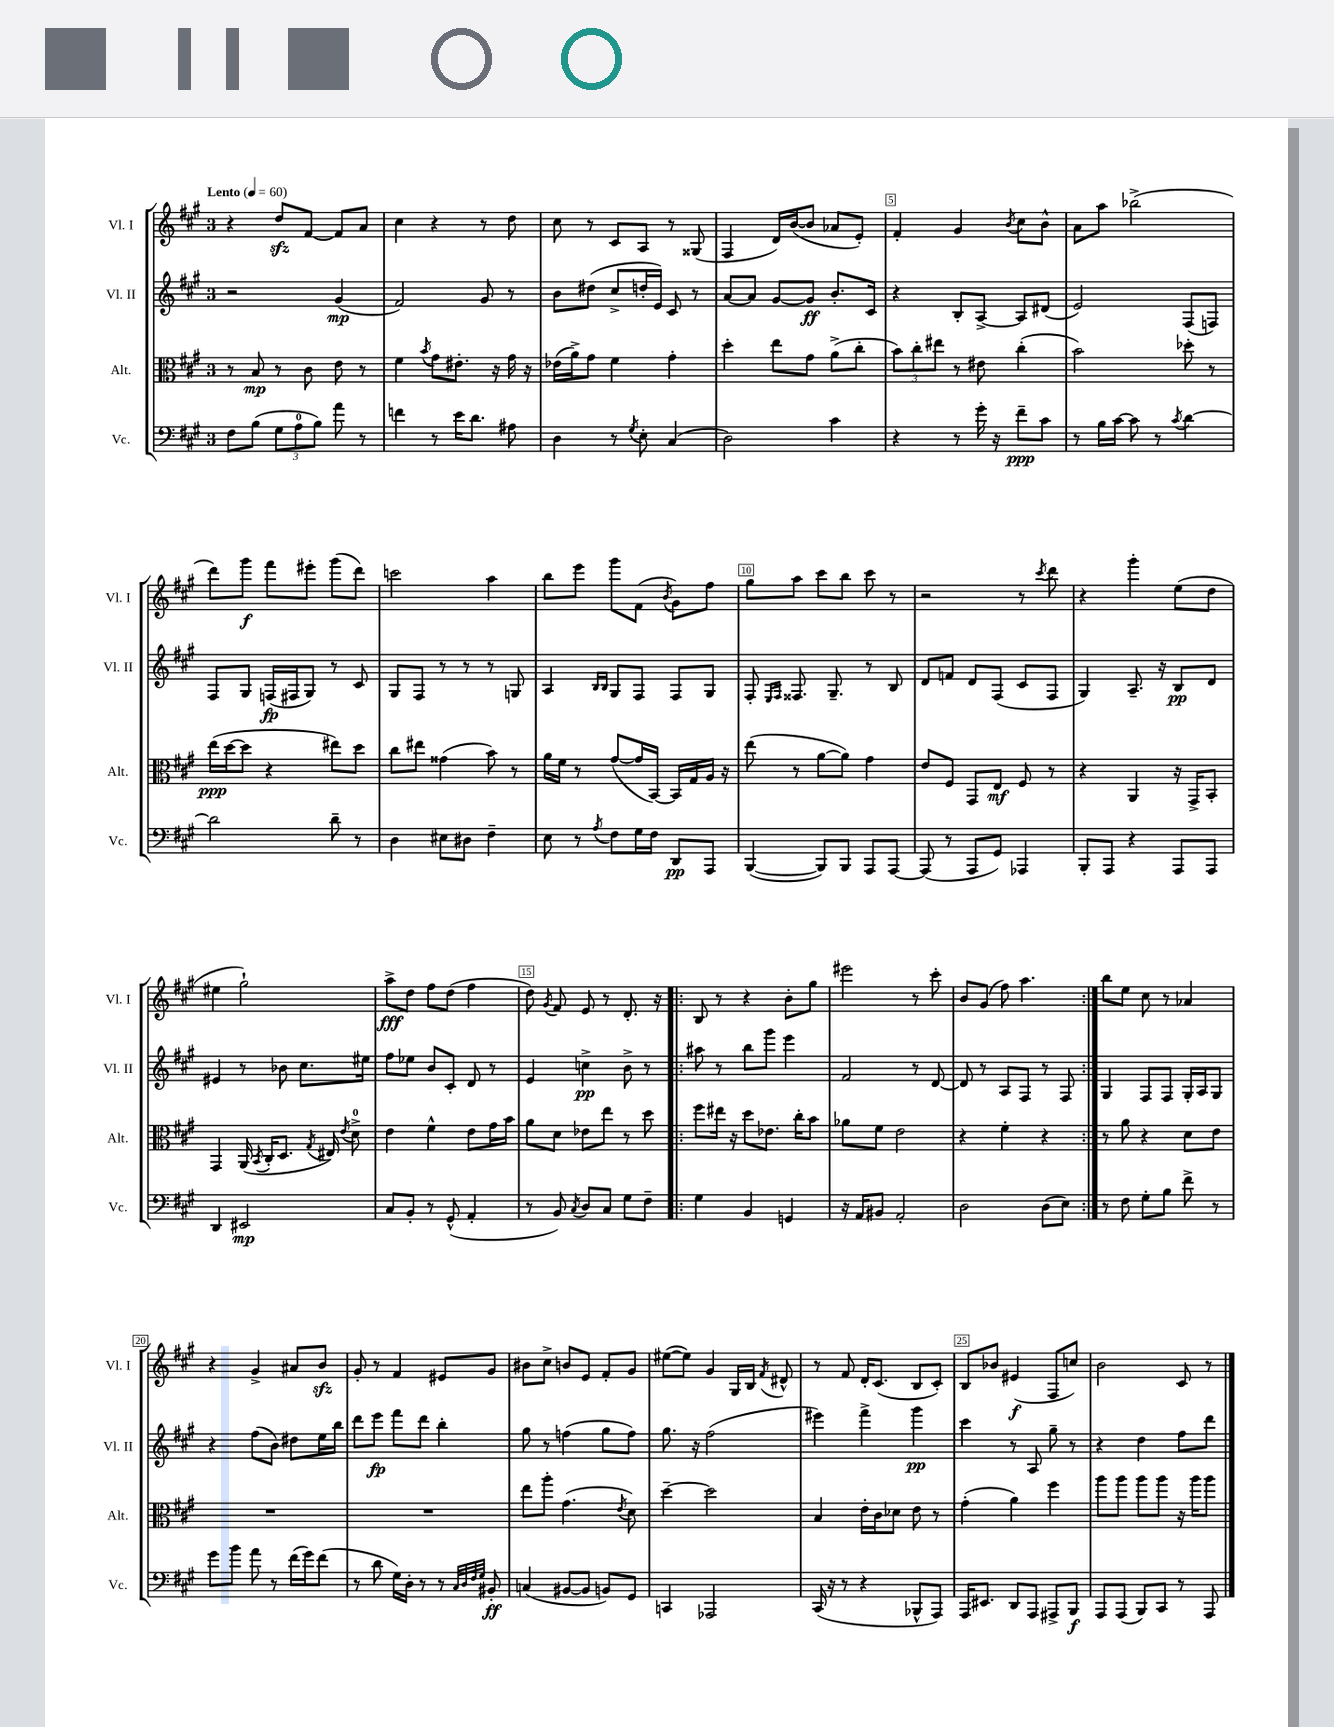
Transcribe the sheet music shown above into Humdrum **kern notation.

**kern	**kern	**kern	**kern
*staff4	*staff3	*staff2	*staff1
*clefF4	*clefC3	*clefG2	*clefG2
*k[f#c#g#]	*k[f#c#g#]	*k[f#c#g#]	*k[f#c#g#]
*M3/4	*M3/4	*M3/4	*M3/4
*MM60	*MM60	*MM60	*MM60
8F#	8r	2r	4r
(8B	8B	.	.
12G#	8r	.	8dd
12A	.	.	.
.	8c#	.	[8f#
12B)	.	.	.
8a	8e	(4g#	8f#]
8r	8r	.	8a
=	=	=	=
4f	4f#	2f#)	4cc#
.	8qb	.	.
8r	8g#	.	4r
16e	8.e#'	.	.
8.d	.	.	.
.	.	8g#	8r
.	16r	.	.
8A#	16g#	8r	8dd
.	16r	.	.
=	=	=	=
4D	(16e-	8b	8cc#
.	16a^)	.	.
.	8g#	(8dd#	8r
8r	4f#	8cc#^	8c#
8qG#	.	.	.
8E'	.	16dd'	8A
.	.	16e)	.
(4C#	4g#'	8c#	8r
.	.	8r	(8G##
=	=	=	=
2D)	4dd'	[8a	4F#
.	.	8a]	.
.	8ee	[8g#	16d)
.	.	.	([16b
.	8g#	8g#]	8b]
4c#	(8a^	8.b'	8a-
.	8cc#'	.	8e')
.	.	16c#	.
=	=	=	=
4r	12b)	4r	4f#'
.	12cc#'	.	.
.	12ee#	.	.
8r	8r	8B'	4g#
16g#'	8e#	[8A^	.
16r	.	.	.
.	.	.	8qb
8f#~	(4cc#'	8A]	8cc#
8c#	.	(8d#	8b^^
=	=	=	=
8r	2b)	2e)	8a
16B	.	.	8aa
[16c#	.	.	.
8c#]	.	.	(2bb-^
8r	.	.	.
8qc#	.	.	.
[4d	8dd-'	(8F#	.
.	8r	8F)	.
=	=	=	=
2d]	(16ee	8F#	8ddd)
.	[16dd	.	.
.	8dd]	8G#	8ggg#
.	4r	(16F	8fff#
.	.	16F#	.
.	.	8G#)	8eee#'
8d~	8ee#)	8r	(8ggg#
8r	8dd	8c#	8ddd)
=	=	=	=
4D	8cc#	8G#	2ccc
.	8ee#	8F#	.
8E#	(4g##	8r	.
8D#	.	8r	.
4F#~	8b)	8r	4aa
.	8r	8G	.
=	=	=	=
8E	16a	4A	8bb
.	16f#	.	.
8r	8r	.	8eee
.	.	16qqB	.
8qA	.	16qqB	.
8F#	([8g#	8G#	8ggg#
16G#	16g#]	8F#	(8f#
16F#	[16BB)	.	.
.	.	.	8qb
8DD	16BB]	8F#	8g#)
.	16G#	.	.
8AAA	16A	8G#	8ff#
.	16r	.	.
=	=	=	=
([4BBB	(8ee	8F#'	8gg#
.	.	16qqE	.
.	.	16qqF#	.
.	8r	8.F##	8aa
8BBB])	[8a	.	8ccc#
.	.	8.G#~	.
8BBB	8a])	.	8bb
8AAA	4g#	8r	8ccc#
[8AAA	.	8B	8r
=	=	=	=
(8AAA]	8e	8d	2r
8r	8F#	8f	.
8AAA	8GG#	8d	.
8GG#)	8E	(8F#	.
4AAA-	8F#	8c#	8r
.	.	.	8qccc#
.	8r	8F#	8ddd
=	=	=	=
8BBB'	4r	4G#)	4r
8AAA	.	.	.
4r	4AA	8.A~	4ggg#'
.	.	16r	.
8AAA	16r	8B	(8ee
.	16GG#^	.	.
8AAA	8BB'	8d	8dd
=	=	=	=
4DD	4GG#	4e#	4ee#
2EE#	(16AA	8r	2gg#`)
.	8qBB	.	.
.	16C#'	.	.
.	8.D	8b-	.
.	.	8.cc#	.
.	8qG#	.	.
.	16E#)	.	.
.	8qe	.	.
.	8d^	.	.
.	.	16ee#	.
=	=	=	=
8C#	4e	8ff#	8aa^
8BB'	.	8ee-	8dd
8r	4f#^^	8b	8ff#
(8GG#^^	.	8c#'	(8dd
4AA'	8e	8d	4ff#
.	16g#	8r	.
.	16b	.	.
=	=	=	=
8r	8a	4e	8dd)
.	.	.	8qg#
8BB)	8d	.	8f#
8qC#	.	.	.
8D	8e-	4cc^	8e
8C#	8ee	.	8r
8G#	8r	8b^	8.d'
8F#~	8dd	8r	.
.	.	.	16r
=!|:	=!|:	=!|:	=!|:
4G#	8ff#	8aa#	8B
.	16ee#	8r	8r
.	16r	.	.
4BB	8dd	8bb	4r
.	8.e-	8ggg#	.
4GG	.	4eee	8b'
.	16cc#'	.	.
.	8b	.	8gg#
=	=	=	=
16r	8a-	2f#	2eee#
16AA	.	.	.
8BB#	8f#	.	.
2AA'	2e	.	.
.	.	8r	8r
.	.	[8d	8ccc#'
=	=	=	=
2D	4r	8d]	8b
.	.	8r	(8g#
.	4f#'	8A	8ff#)
.	.	8F#	4.aa
(8D	4r	8r	.
8E)	.	8F#	.
=:|!	=:|!	=:|!	=:|!
8r	8r	4G#	8bb
8F#	8a	.	8ee
8G#'	4r	8F#	8cc#
8B	.	8F#	8r
8f#^	8d	16G#'	4a-
.	.	16A	.
8r	8e	8G#	.
=	=	=	=
8g#	2.r	4r	4r
8b	.	.	.
8a	.	(8ff#	4g#^
8r	.	8b)	.
(16f#	.	8dd#	8a#
16g#)	.	.	.
(8f#	.	16ee	8b
.	.	16bb	.
=	=	=	=
8r	2.r	8ddd	8g#'
8d	.	8eee	8r
16G#)	.	8fff#	4f#
16D'	.	.	.
8r	.	8ddd	.
8r	.	4bb'	8e#
32qqC#	.	.	.
32qqD	.	.	.
32qqF#	.	.	.
32qqG#	.	.	.
8BB#'	.	.	8g#
=	=	=	=
(4C	8ee	8gg#	8b#
.	8aa'	8r	8cc#^
[8BB#	(4.g#	(4ff	8b
8BB#]	.	.	8e
8BB)	.	8gg#	8f#'
.	8qe	.	.
8GG#	8d)	8ff)	8g#
=	=	=	=
4CC	[4dd~	8.gg#	([8ee#
.	.	.	8ee#])
.	.	16r	.
2AAA-	2dd]	(2ff#	4g#
.	.	.	16G#
.	.	.	16B
.	.	.	8qf#
.	.	.	8d#^^
=	=	=	=
(16CC#	4B	4eee#)	8r
16r	.	.	.
8r	.	.	8f#
4r	16e'	4fff#^	16d'
.	16c#	.	(8.c#
.	8d-	.	.
8BBB-^^	8e	4ggg#	8B
8AAA)	8r	.	8c#')
=	=	=	=
16AAA	(4g#'	4ccc#	8B
8.EE#	.	.	.
.	.	.	8b-
8DD	4a)	8r	(4e#
8AAA	.	8A	.
8AAA#^	4ff#	8gg#~	8F#
8BBB	.	8r	8cc)
=	=	=	=
8AAA	8aa	4r	2b
(8AAA	8aa	.	.
8BBB)	8aa	4dd	.
8CC#	8aa	.	.
8r	16r	8ff#	8c#
.	16aa	.	.
8AAA	8aa	8ddd	8r
==	==	==	==
*-	*-	*-	*-
